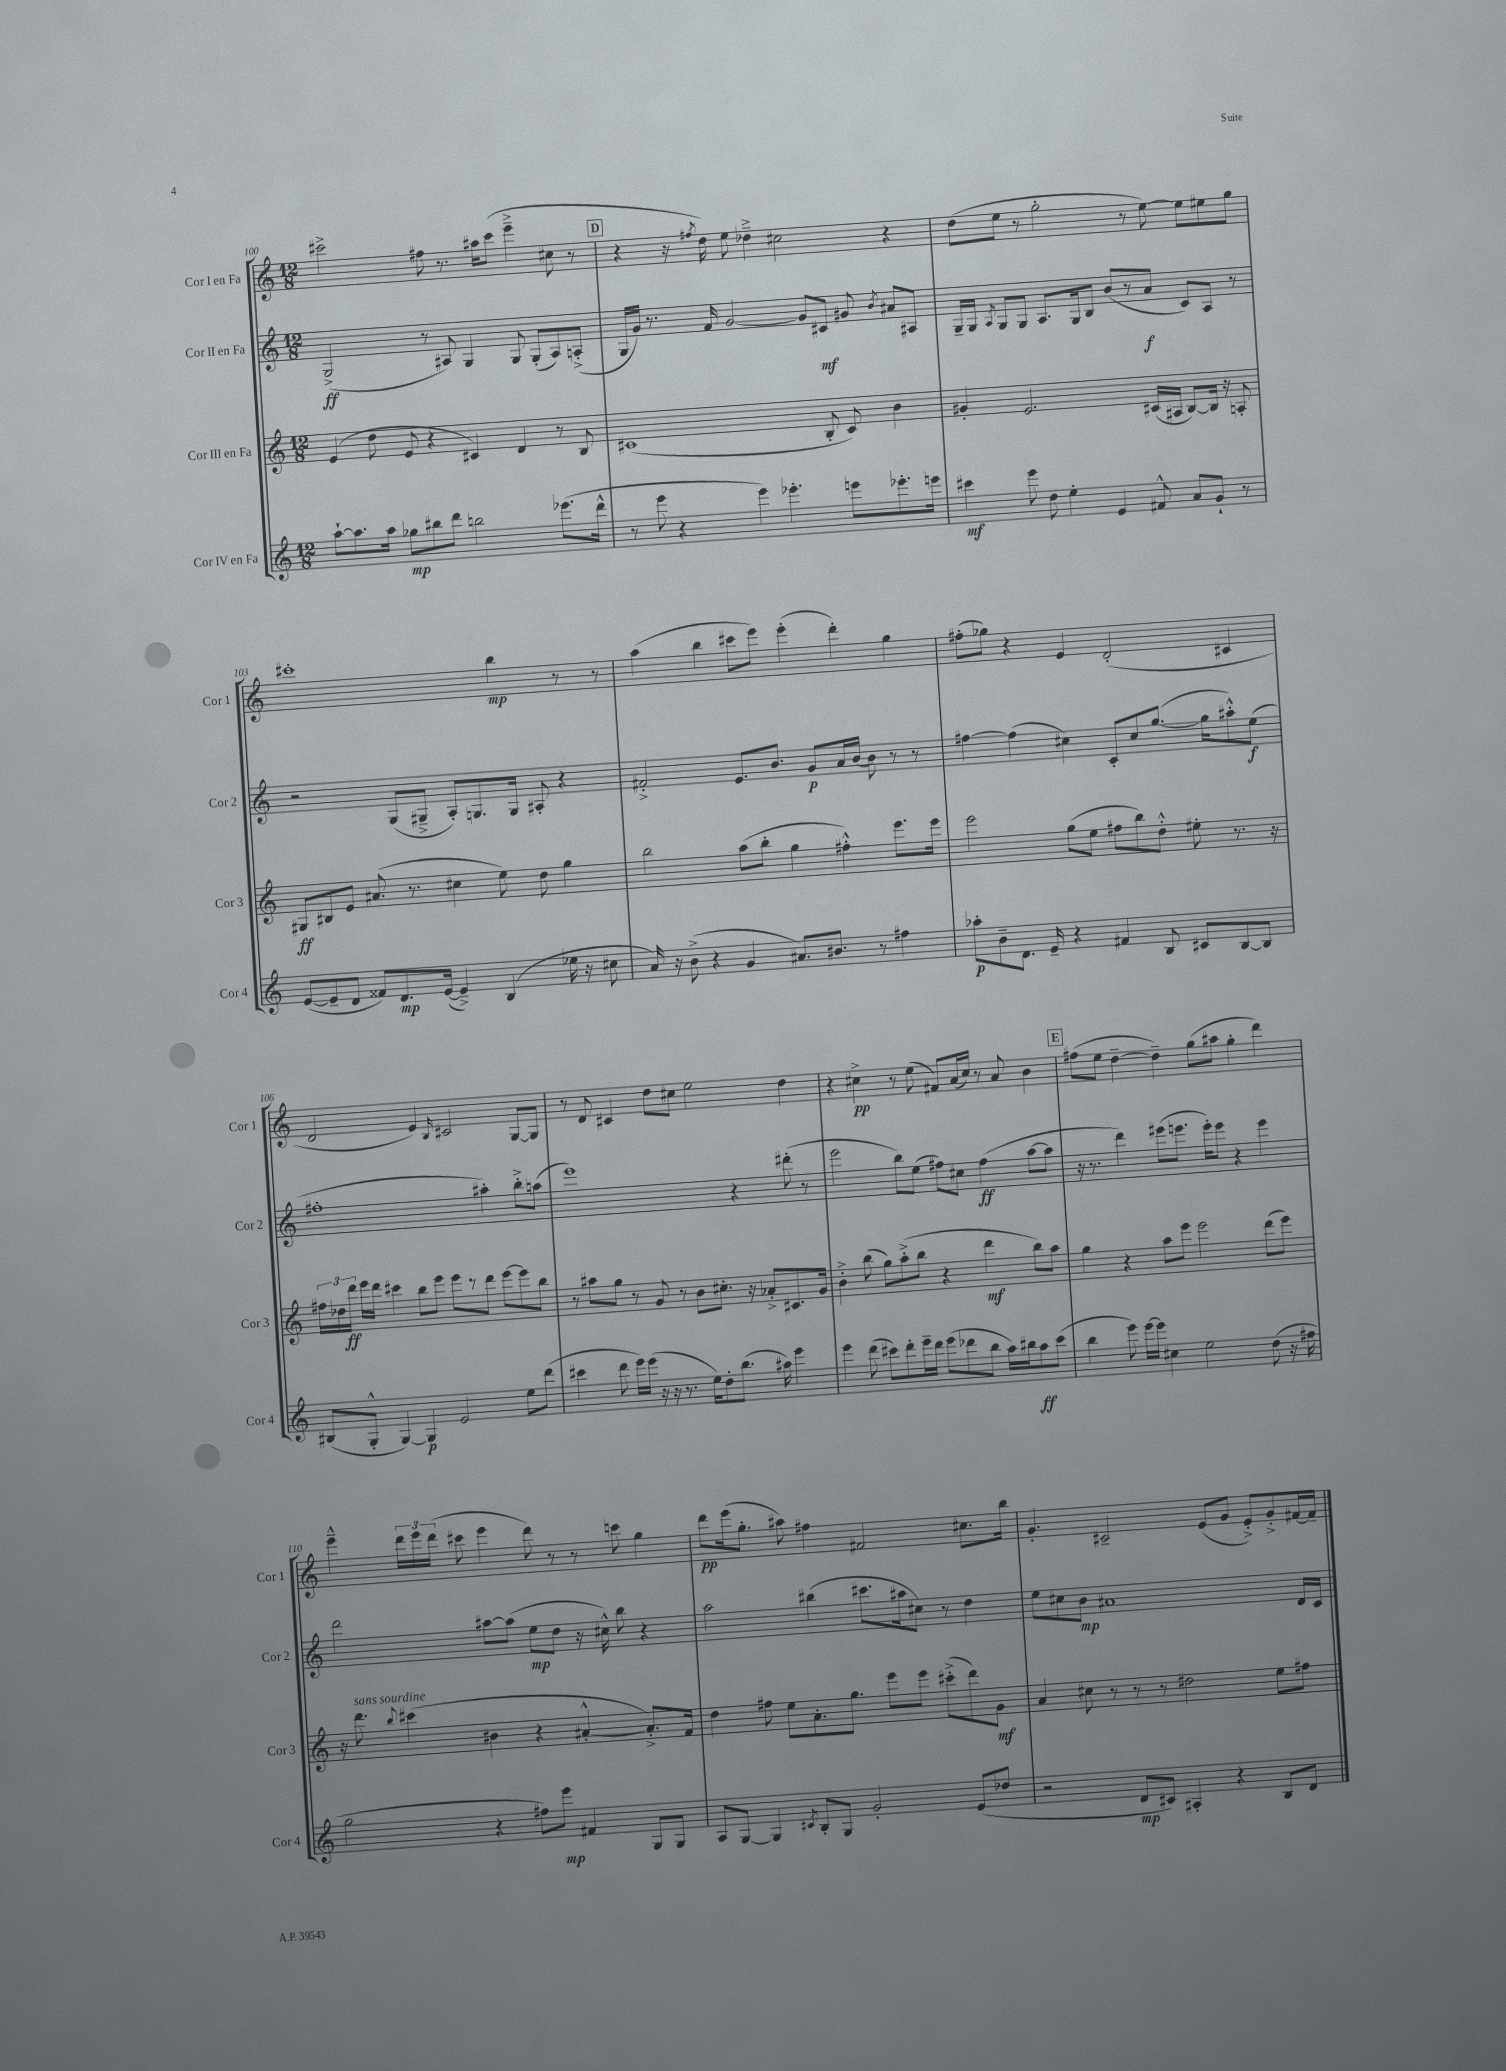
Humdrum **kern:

**kern	**kern	**kern	**kern
*staff4	*staff3	*staff2	*staff1
*clefG2	*clefG2	*clefG2	*clefG2
*k[]	*k[]	*k[]	*k[]
*M12/8	*M12/8	*M12/8	*M12/8
[8aa`	(4e	(2G^	2ccc#^
8.aa]	.	.	.
.	8dd	.	.
16aa	.	.	.
8gg-	8e	.	.
8bb#	4r	8r	8ff#
8ddd	.	8A#)	8.r
2bb	4c#)	4G	.
.	.	.	16aa#
.	.	.	(8ccc#
.	4d	8G	4eee~^
.	.	(8G'	.
(8.eee-	8r	8A#)	8cc#
.	8B	(8A'^	8r
16ddd^^	.	.	.
=	=	=	=
8r	(1c#	16G	4r
.	.	16g)	.
8eee	.	8.r	.
4r	.	.	16r
.	.	.	8qff#
.	.	16f	16dd)
.	.	[2g	8ee
4eee)	.	.	4dd-~^
4.eee-'	.	.	2cc#
.	.	8g]	.
.	8B'	8c#	.
8eee	8c#)	8g#	.
.	.	8qb	.
8.eee-'	4b	8a#	4r
.	.	8A#	.
16eee	.	.	.
=	=	=	=
4ccc#	4g#'	16G~	(8dd
.	.	16G	.
.	.	8qA	.
.	.	8G	8ee
8eee	2.e	8G	8r
8dd	.	8.A	2gg'
4ee'	.	.	.
.	.	16G	.
.	.	8B	.
4e	.	(8b	.
.	.	8r	8r
8f#^^	(16c#	8a	[8ee)
.	16A#	.	.
8a	[8B)	8c)	8ee]
8g`	16B]	8A	8ee#
.	16r	.	.
8r	8A'	8r	8gg
=	=	=	=
([8e	8G#	2r	1ccc#'
8e~]	8B#	.	.
8d	8e	.	.
8f##)	(8.a#	.	.
8.d	.	(8G	.
.	8.r	.	.
.	.	8G#~^	.
([16e	.	.	.
4e~^])	4cc#	8A')	.
.	.	8.G	.
(4B	8ee)	.	4bb
.	.	16G	.
.	8dd	8A#'	.
16ee-	4gg	4r	8r
16r	.	.	.
8cc#	.	.	8r
=	=	=	=
16a)	2bb	2f#'^	(4aa
16r	.	.	.
(8b^	.	.	.
4r	.	.	4bb
4g	(8aa	8.e	8ccc#
.	8bb'	.	8eee)
.	.	8.b	.
8.a#)	4gg	.	(4eee'
.	.	8g	.
8.b#	.	.	.
.	4ff#'^^)	16a	4ddd')
.	.	[16b	.
8r	.	8b]	.
4ff#	8.eee	8r	4gg
.	.	8r	.
.	16eee	.	.
=	=	=	=
8aa-'	2eee	[4ff#	(8ff#'
8b~	.	.	8gg-)
8.d	.	(4ff#]	4r
16e~	.	.	.
4r	(8gg	4cc#)	4e
.	8ee	.	.
4f#	8ff#	8c'	(2d'
.	8bb)	8cc#	.
8B	8dd'^^	([8.gg	.
8c#	8ee#'	.	.
.	.	16gg]	.
[8B	8.r	8aa#'^^)	4c#
8B]	.	(8ee	.
.	16r	.	.
=	=	=	=
(8B#	24ff#	1ff#'	2d
.	24dd-	.	.
.	24ddd	.	.
8G'^^	16eee	.	.
.	16ddd	.	.
[4G)	4ccc#	.	.
4G]	8bb	.	4e)
.	8eee	.	.
.	.	.	16qqB
2e	8eee	.	2c#
.	8r	.	.
.	8ddd	4aa#')	.
.	[8eee	.	.
8ee	8eee]	8bb'^	[8G
(8ddd	8bb	(8aa	8G]
=	=	=	=
4ccc#	8r	1eee)	8r
.	8aa#	.	8d
8ddd	8gg	.	4c#
16eee)	8r	.	.
(16eee	.	.	.
16r	8g	.	8dd
16r	.	.	.
8.r	8r	.	8cc#
.	8b	.	2ee
16ee)	.	.	.
8dd'	8.cc#'	.	.
(8.bb	.	4r	.
.	16r	.	.
.	8a-'^	.	.
16aa#)	.	.	.
4eee	8.c#	(8ddd#'	4dd
.	.	8r	.
.	16g	.	.
=	=	=	=
4eee	4b'^	2eee	4r
(8ddd	(8bb	.	4cc#^
8ccc#)	8gg)	.	.
8ddd'	(8aa'^	8bb)	8r
16eee~	8bb	(8ee	(8ee
16ddd	.	.	.
(8eee	4r	8ff#)	8f#)
8ddd-	.	8cc#	(16a
.	.	.	16cc#)
8bb	4ddd	(4ff#	8r
16aa)	.	.	8a
16bb#	.	.	.
8aa	8bb)	[8aa	4b
(8ccc#	8aa	8aa]	.
=	=	=	=
4bb	4gg	16r	(8ff#
.	.	8.r	.
.	.	.	8ee
8eee)	4r	4ddd)	[4dd~
[16eee	.	.	.
16eee]	.	.	.
4cc#	8aa	(8eee#	4dd~])
.	8eee	8.eee	.
2ee	2eee	.	(8gg
.	.	16eee')	.
.	.	8eee	8aa#
.	.	4r	4gg'
(8dd	(8ddd	4eee	4ddd)
16r	8eee)	.	.
16ff#	.	.	.
=	=	=	=
2gg	16r	2ddd	4eee~^^
.	8.ddd	.	.
.	8qqbb	.	.
.	(4ccc#	.	24ddd
.	.	.	24eee
.	.	.	(24ddd
.	.	.	8ccc#
4r	4b#	[8aa#	4eee
.	.	(8aa#]	.
8ff#)	4r	8ee	8ddd)
8eee	.	8dd	8r
4f#	[4a#'^^	16r	8r
.	.	16cc#^^)	.
.	.	8bb	8ccc
8G	8.a#'^])	4r	4gg
8G	.	.	.
.	16f	.	.
=	=	=	=
8A	4dd	2aa	8ddd
[8G	.	.	(16eee
.	.	.	8.gg'
4G]	8ff#	.	.
.	8ee	.	8aa#)
8qc#	.	.	.
8B'	8.a'	(4bb#	4ff#
8G	.	.	.
.	8.gg	.	.
2g'	.	8.ccc#	2f#
.	8eee	.	.
.	.	16aa#	.
.	8eee	8cc#)	.
.	(8ccc#'^	8r	.
(8e	8ddd)	4dd	8.cc#
8dd-	8g	.	.
.	.	.	16bb
=	=	=	=
2r	4a	8ee	4.g'
.	.	8cc#	.
.	8cc#	8b	.
.	8r	1a#	2c#~
8d	8r	.	.
8c#)	8r	.	.
4A#'	2dd#	.	.
.	.	.	(8e
4r	.	.	8g
.	.	.	8e'^)
8B	8ee	.	8g'^
8d	8ff#	16d	[16f#
.	.	16c	16f#~]
==	==	==	==
*-	*-	*-	*-
